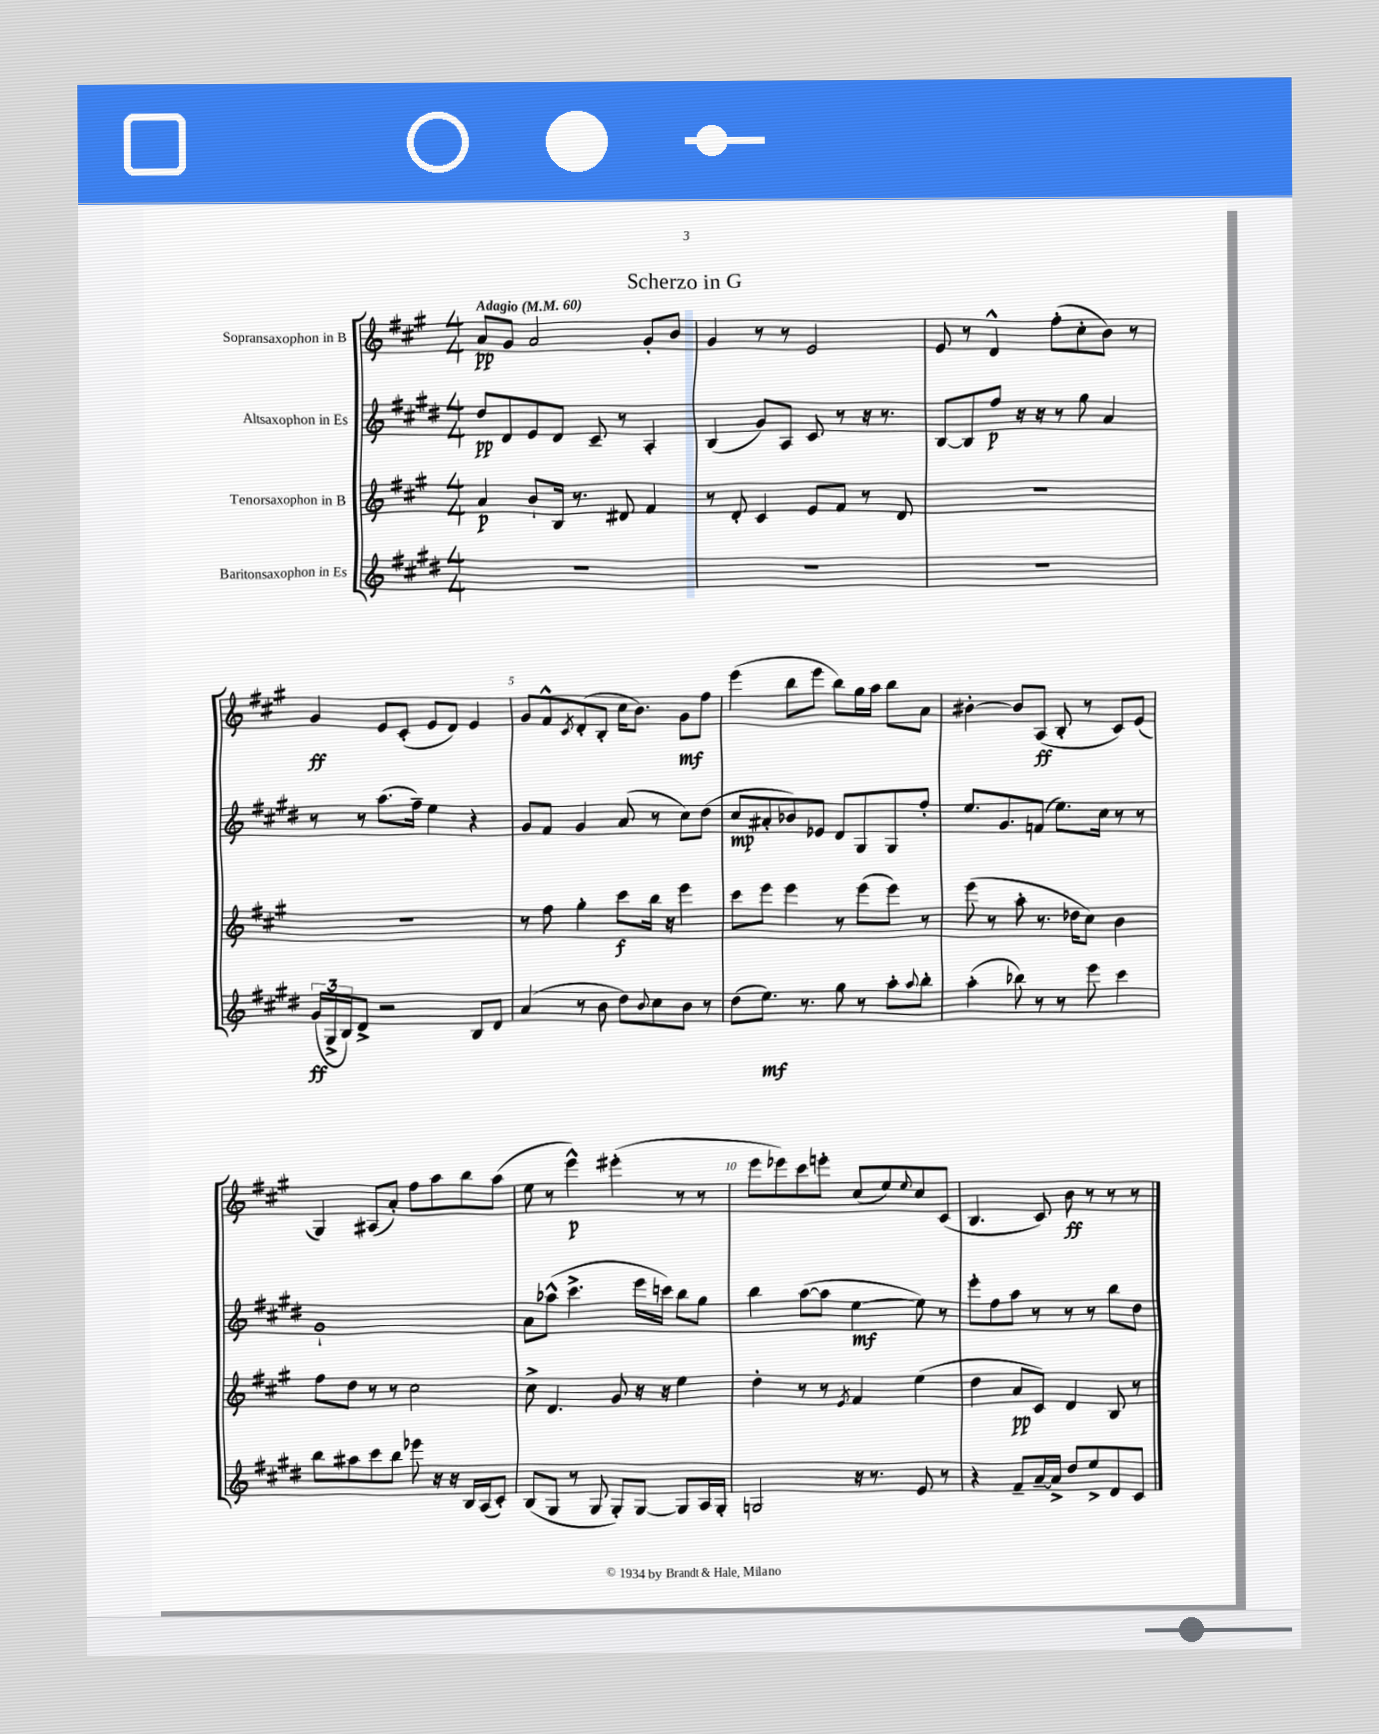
\header { title = "Scherzo in G" }
<<
\new StaffGroup <<
\new Staff = "s0" \with { instrumentName = "Sopransaxophon in B" } {
    \clef treble \key a \major \numericTimeSignature \time 4/4 \tempo "Adagio" 4 = 60
    a'8\pp gis'8 a'2 gis'8-. b'8 |
    gis'4 r8 r8 e'2 |
    e'8 r8 d'4-^ fis''8-.( cis''8-. b'8) r8 |
    gis'4\ff e'8 cis'8-.( e'8 d'8) e'4 |
    gis'8 fis'8-^ \acciaccatura { cis'8 } d'8-.( b8-. cis''16 b'8.) gis'8\mf fis''8 |
    e'''4( b''8 e'''8 b''8) gis''16 a''16 b''8 a'8 |
    bis'4~-. bis'8 a8\ff( b8-. r8 cis'8) e'8( |
    gis4) ais8( a'8-.) fis''8 a''8 b''8 a''8( |
    e''8 r8 e'''4-^\p) eis'''4-.( r8 r8 |
    e'''8 ees'''8) cis'''8 e'''8-. cis''8( e''8) \appoggiatura { e''8 } cis''8 cis'8( |
    b4. cis'8) b'8\ff r8 r8 r8 \bar "|." |
}
\new Staff = "s1" \with { instrumentName = "Altsaxophon in Es" } {
    \clef treble \key e \major \numericTimeSignature \time 4/4
    dis''8\pp dis'8 e'8 dis'8 cis'8-- r8 a4-. |
    b4( gis'8) a8 cis'8 r8 r16 r8. |
    b8~ b8 fis''8\p r16 r16 r8 gis''8 a'4 |
    r8 r8 a''8.( fis''16--) e''4 r4 |
    gis'8 fis'8 gis'4 a'8( r8 cis''8) dis''8( |
    cis''8\mp ais'8-. bes'8) ees'8 dis'8 gis8 gis8 fis''8-. |
    e''8. gis'8. f'8( e''8.) cis''16 r8 r8 |
    gis'1-! |
    a'8 aes''8-^( cis'''4.-> e'''16 c'''16) b''8 gis''8 |
    b''4 a''8~( a''8 e''4~\mf e''8) r8 |
    e'''8-. fis''8 a''8 r8 r8 r8 b''8 dis''8 \bar "|." |
}
\new Staff = "s2" \with { instrumentName = "Tenorsaxophon in B" } {
    \clef treble \key a \major \numericTimeSignature \time 4/4
    a'4\p b'8-! b16 r8. dis'8 fis'4 |
    r8 d'8-. cis'4 e'8 fis'8 r8 d'8 |
    R1 |
    R1 |
    r8 fis''8 gis''4-. cis'''8\f b''16 r16 e'''4 |
    cis'''8 e'''8 e'''4 r8 e'''8( e'''8) r8 |
    e'''8( r8 a''8-. r8. des''16 cis''8) b'4 |
    fis''8 d''8 r8 r8 cis''2 |
    cis''8-> d'4. gis'8 r16 r16 e''4 |
    d''4-. r8 r8 \acciaccatura { e'8 } fis'4 e''4( |
    d''4 a'8\pp cis'8) d'4 b8 r8 \bar "|." |
}
\new Staff = "s3" \with { instrumentName = "Baritonsaxophon in Es" } {
    \clef treble \key e \major \numericTimeSignature \time 4/4
    R1 |
    R1 |
    R1 |
    \tuplet 3/2 { gis'16\ff( gis16-> b16) } dis'8-> r2 b8 dis'8 |
    a'4( r8 b'8 dis''8) \appoggiatura { b'8 } cis''8 b'8 r8 |
    dis''8( e''8.\mf) r8. gis''8 r8 a''8-. \appoggiatura { a''8 } b''8-. |
    a''4-.( bes''8) r8 r8 e'''8 cis'''4 |
    b''8 ais''8 cis'''8 b''8 ees'''8 r16 r16 b16 a16( cis'8-.) |
    b8( gis8 r8 gis8 gis8-.) gis8~ gis8 a16 gis16-. |
    g2 r16 r8. e'8 r8 |
    r4 fis'8-- a'16~-- a'16-> dis''8 e''8-> dis'8 cis'8 \bar "|." |
}
>>
>>
\layout { \context { \Score \override BarNumber.break-visibility = ##(#f #t #t) barNumberVisibility = #(every-nth-bar-number-visible 5) } }
